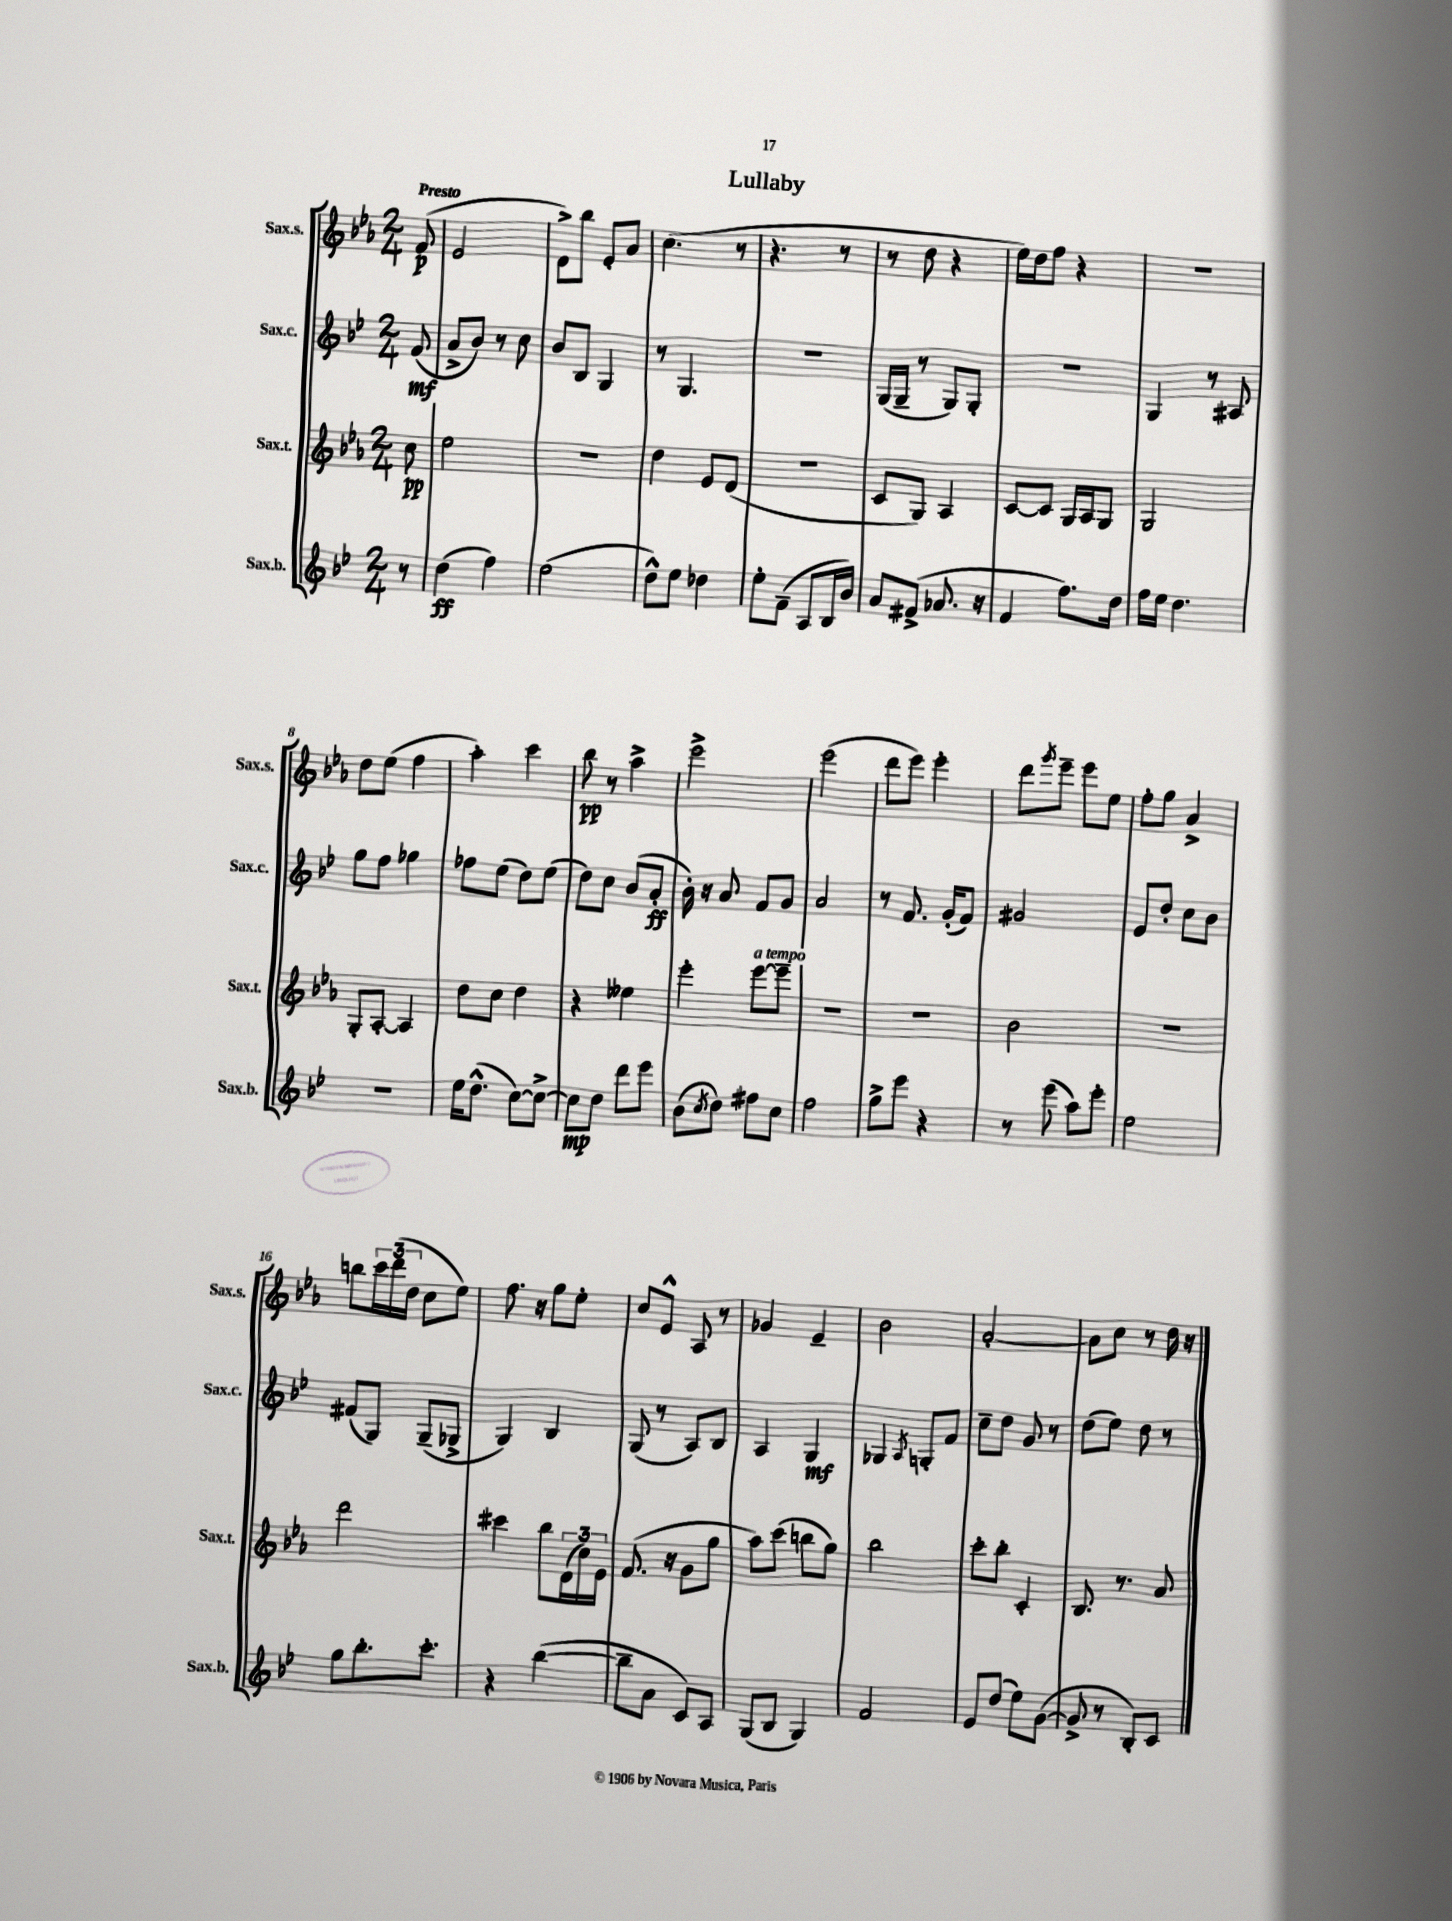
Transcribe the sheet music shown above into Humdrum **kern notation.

**kern	**dynam	**kern	**dynam	**kern	**dynam	**kern	**dynam
*part4	*part4	*part3	*part3	*part2	*part2	*part1	*part1
*staff4	*staff4	*staff3	*staff3	*staff2	*staff2	*staff1	*staff1
*I"Sax.b.	*	*I"Sax.t.	*	*I"Sax.c.	*	*I"Sax.s.	*
*I'Sax.b.	*	*I'Sax.t.	*	*I'Sax.c.	*	*I'Sax.s.	*
*clefG2	*	*clefG2	*	*clefG2	*	*clefG2	*
*k[b-e-]	*	*k[b-e-a-]	*	*k[b-e-]	*	*k[b-e-a-]	*
*M2/4	*	*M2/4	*	*M2/4	*	*M2/4	*
=	=	=	=	=	=	=	=
!	!	!	!	!	!	!LO:TX:a:B:t=Presto	!
8r	.	8cc\	pp	(8f/	mf	(8f/	p
=1	=1	=1	=1	=1	=1	=1	=1
(4dd\	ff	2ee-\	.	8a^/L	.	2e-/	.
.	.	.	.	8b-/J)	.	.	.
4ff\)	.	.	.	8r	.	.	.
.	.	.	.	8cc\	.	.	.
=2	=2	=2	=2	=2	=2	=2	=2
(2ee-\	.	2r	.	8b-/L	.	8d^\L)	.
.	.	.	.	8B-/J	.	8bb-\J	.
.	.	.	.	4G/	.	8e-'/L	.
.	.	.	.	.	.	8a-/J	.
=3	=3	=3	=3	=3	=3	=3	=3
8dd^^\L)	.	4dd\	.	8r	.	(4.cc\	.
8ee-\J	.	.	.	4.G/	.	.	.
4dd-X\	.	8e-/L	.	.	.	.	.
.	.	(8d/J	.	.	.	8r	.
=4	=4	=4	=4	=4	=4	=4	=4
8ee-'\L	.	2r	.	2r	.	4.r	.
(8f~\J	.	.	.	.	.	.	.
8A/L	.	.	.	.	.	.	.
16B-/L	.	.	.	.	.	8r	.
16b-/JJ)	.	.	.	.	.	.	.
=5	=5	=5	=5	=5	=5	=5	=5
8a/L	.	8c/L	.	(16G/LL	.	8r	.
.	.	.	.	16G~/JJ	.	.	.
(8f#X^/J	.	8G/J)	.	8r	.	8dd\	.
8.a-X/	.	4A-/	.	8G/L)	.	4r	.
.	.	.	.	8G'/J	.	.	.
16r	.	.	.	.	.	.	.
=6	=6	=6	=6	=6	=6	=6	=6
4f/	.	[8c/L	.	2r	.	16ee-\LL)	.
.	.	.	.	.	.	16dd\J	.
.	.	8c/J]	.	.	.	8ff\J	.
8.ff\L)	.	16G/LL	.	.	.	4r	.
.	.	16A-/J	.	.	.	.	.
.	.	8G/J	.	.	.	.	.
16dd\Jk	.	.	.	.	.	.	.
=7	=7	=7	=7	=7	=7	=7	=7
16ff\LL	.	2G/	.	4G/	.	2r	.
16ee-\JJ	.	.	.	.	.	.	.
4.dd\	.	.	.	.	.	.	.
.	.	.	.	8r	.	.	.
.	.	.	.	8A#X/	.	.	.
!!LO:LB:g=z
=8	=8	=8	=8	=8	=8	=8	=8
2r	.	8G'/L	.	8gg\L	.	8dd\L	.
.	.	[8A-'/J	.	8ff\J	.	(8ee-\J	.
.	.	4A-/]	.	4gg-X\	.	4ff\	.
=9	=9	=9	=9	=9	=9	=9	=9
16ee-\KL	.	8dd\L	.	8ff-X\L	.	4aa-'\)	.
(8.dd^^\J	.	.	.	.	.	.	.
.	.	8cc\J	.	(8ee-\J	.	.	.
[8cc\L)	.	4dd\	.	8dd\L)	.	4ccc\	.
8cc^\J_	.	.	.	(8ee-\J	.	.	.
=10	=10	=10	=10	=10	=10	=10	=10
8cc\L]	mp	4r	.	8dd\L)	.	8bb-\	pp
8dd\J	.	.	.	8cc\J	.	8r	.
8ddd\L	.	4ee--X\	.	(8b-/L	.	4aa-^\	.
8eee-\J	.	.	.	8a'/J	ff	.	.
=11	=11	=11	=11	=11	=11	=11	=11
(8b-\L	.	4eee-'\	.	16b-'\)	.	2eee-^\	.
.	.	.	.	16r	.	.	.
8qcc/	.	.	.	.	.	.	.
8dd\J)	.	.	.	8a/	.	.	.
!	!	!LO:TX:a:i:t=a tempo	!	!	!	!	!
8ff#X\L	.	[8eee-\L	.	8f/L	.	.	.
8cc\J	.	8eee-~\J]	.	8g/J	.	.	.
=12	=12	=12	=12	=12	=12	=12	=12
2ff\	.	2r	.	2a/	.	(2eee-\	.
=13	=13	=13	=13	=13	=13	=13	=13
8gg^\L	.	2r	.	8r	.	8ddd\L	.
8eee-\J	.	.	.	8.f/	.	8eee-\J)	.
4r	.	.	.	.	.	4eee-'\	.
.	.	.	.	(16g'/KL	.	.	.
.	.	.	.	8f/J)	.	.	.
=14	=14	=14	=14	=14	=14	=14	=14
8r	.	2b-\	.	2g#X/	.	8ddd\L	.
.	.	.	.	.	.	8qggg/	.
(8eee-\	.	.	.	.	.	8eee-~\J	.
8aa\L)	.	.	.	.	.	8eee-\L	.
8eee-'\J	.	.	.	.	.	8ee-\J	.
=15	=15	=15	=15	=15	=15	=15	=15
2ee-\	.	2r	.	8e-/L	.	8ff'\L	.
.	.	.	.	8dd'/J	.	8gg\J	.
.	.	.	.	8cc\L	.	4a-^/	.
.	.	.	.	8b-\J	.	.	.
!!LO:LB:g=z
=16	=16	=16	=16	=16	=16	=16	=16
8gg\L	.	2ddd\	.	(8f#X/L	.	8bbn\L	.
8.bb-'\	.	.	.	8G/J)	.	24ccc\L	.
.	.	.	.	.	.	(24ddd\	.
.	.	.	.	.	.	24dd\JJ	.
.	.	.	.	(8G~/L	.	8cc\L	.
8.ccc'\J	.	.	.	.	.	.	.
.	.	.	.	8G-X^/J	.	8ee-\J)	.
=17	=17	=17	=17	=17	=17	=17	=17
4r	.	4ccc#X\	.	4G/)	.	8.ff\	.
.	.	.	.	.	.	16r	.
([4bb-\	.	8bb-\L	.	4B-/	.	8gg\L	.
.	.	(24d\L	.	.	.	8ee-'\J	.
.	.	24cc\)	.	.	.	.	.
.	.	24e-\JJ	.	.	.	.	.
=18	=18	=18	=18	=18	=18	=18	=18
8bb-~\L]	.	(8.f/	.	(8G/	.	8cc/L	.
8a\J	.	.	.	8r	.	8e-^^/J	.
.	.	16r	.	.	.	.	.
8c/L)	.	8g\L	.	8A/L)	.	8A-/	.
8A/J	.	8gg\J	.	8B-/J	.	8r	.
=19	=19	=19	=19	=19	=19	=19	=19
(8G/L	.	8aa-\L)	.	4A/	.	4g-X/	.
8B-/J	.	(8ccc\J	.	.	.	.	.
4G/)	.	8bbn\L	.	4G/	mf	4e-~/	.
.	.	8gg\J)	.	.	.	.	.
=20	=20	=20	=20	=20	=20	=20	=20
2f/	.	2bb-\	.	4G-X/	.	2b-\	.
.	.	.	.	8qA/	.	.	.
.	.	.	.	8Gn'/L	.	.	.
.	.	.	.	8f/J	.	.	.
=21	=21	=21	=21	=21	=21	=21	=21
8e-/L	.	8ccc'\L	.	8cc~\L	.	[2a-'/	.
(8dd/J	.	8bb-'\J	.	8dd\J	.	.	.
8ee-\L)	.	4c'/	.	8g/	.	.	.
([8g\J	.	.	.	8r	.	.	.
=22	=22	=22	=22	=22	=22	=22	=22
8g^/]	.	8.B-/	.	(8dd\L	.	8a-\L]	.
8r	.	.	.	8ee-\J)	.	8cc\J	.
.	.	8.r	.	.	.	.	.
8B-'/L)	.	.	.	8dd\	.	8r	.
8c/J	.	8a-/	.	8r	.	16dd\	.
.	.	.	.	.	.	16r	.
==	==	==	==	==	==	==	==
*-	*-	*-	*-	*-	*-	*-	*-
